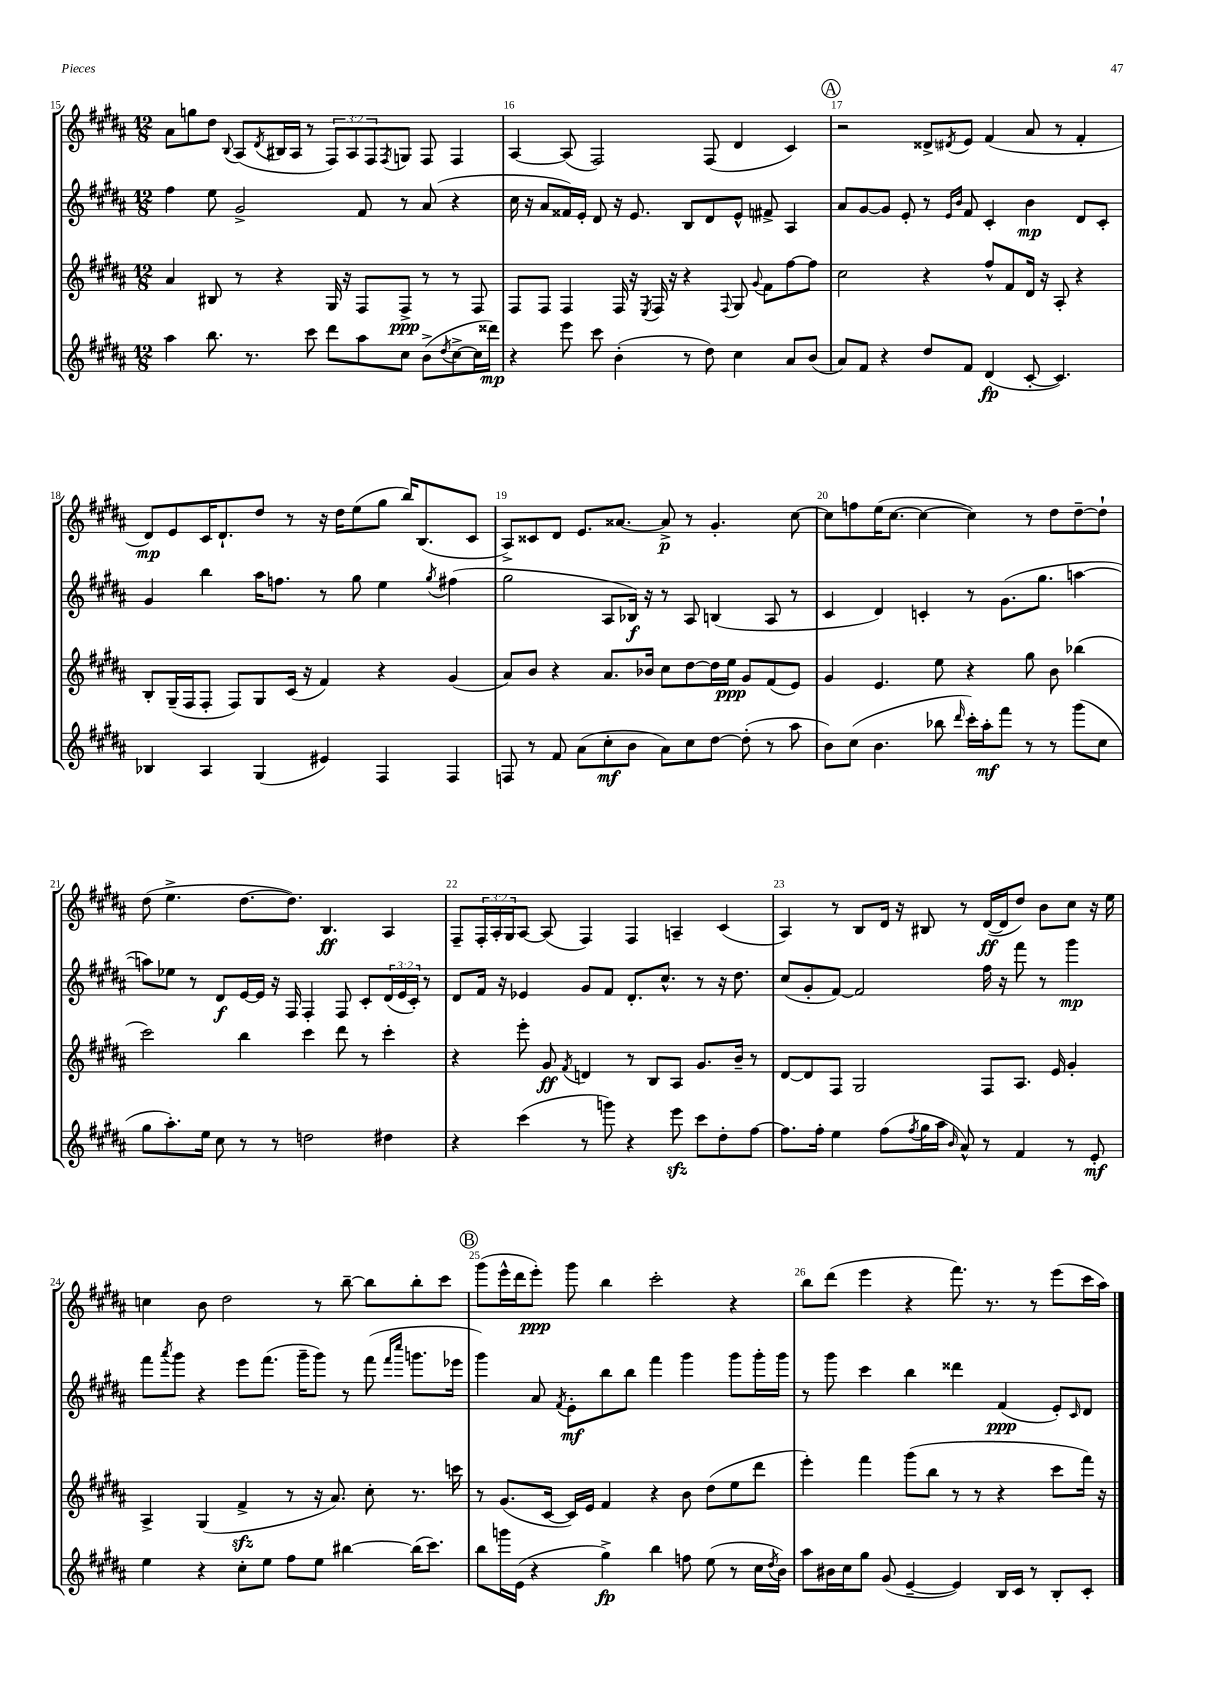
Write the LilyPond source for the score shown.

<<
\new StaffGroup <<
\new Staff = "s0" {
    \clef treble \key b \major \numericTimeSignature \time 12/8 \override Staff.TupletNumber.text = #tuplet-number::calc-fraction-text
    ais'8 g''8 dis''8 \appoggiatura { b8 } ais8( \acciaccatura { dis'8 } bis16 ais16 r8 \tuplet 3/2 { fis8) ais8 fis8 } \acciaccatura { fis8 } g8 fis8 fis4 |
    ais4~ ais8( fis2) fis8( dis'4 cis'4) |
    \mark \markup { \circle "A" } r2 disis'8-> \acciaccatura { dis'8 } e'8 fis'4( ais'8 r8 fis'4-. |
    dis'8\mp) e'8 cis'16 dis'8.-! dis''8 r8 r16 dis''16 e''8( gis''8 b''16) b8.( cis'8 |
    ais8->) cisis'8 dis'8 e'8. aisis'8.~ aisis'8->\p r8 gis'4.-. cis''8~ |
    cis''8 f''8 e''16( cis''8.~ cis''4~ cis''4) r8 dis''8 dis''8~-- dis''8-! |
    dis''8( e''4.-> dis''8.~ dis''8.) b4.\ff ais4 |
    fis8-- \tuplet 3/2 { fis16-. ais16-. gis16 } ais8~ ais8( fis4) fis4 a4-- cis'4( |
    ais4) r8 b8 dis'16 r16 bis8 r8 dis'16~\ff( dis'16 dis''8) b'8 cis''8 r16 e''16 |
    c''4 b'8 dis''2 r8 b''8~-- b''8 b''8-. cis'''8 |
    \mark \markup { \circle "B" } gis'''8( e'''16-^ dis'''16 e'''8-.\ppp) gis'''8 b''4 cis'''2-. r4 |
    b''8 dis'''8( e'''4 r4 fis'''8.) r8. r8 e'''8( cis'''16 ais''16) \bar "|." |
}
\new Staff = "s1" {
    \clef treble \key b \major \numericTimeSignature \time 12/8 \override Staff.TupletNumber.text = #tuplet-number::calc-fraction-text
    fis''4 e''8 gis'2-> fis'8 r8 ais'8( r4 |
    cis''16 r16 ais'8 fisis'16) e'16-. dis'8 r16 e'8. b8 dis'8 e'8-^ fis'8-> ais4 |
    \mark \markup { \circle "A" } ais'8 gis'8~ gis'8 e'8-. r8 \grace { e'16 b'16 } fis'8 cis'4-. b'4\mp dis'8 cis'8-. |
    gis'4 b''4 ais''16 f''8. r8 gis''8 e''4 \acciaccatura { gis''8 } fis''4( |
    gis''2 ais8 bes16\f) r16 r8 ais8 b4( ais8 r8 |
    cis'4 dis'4) c'4-. r8 gis'8.( gis''8. a''4~ |
    a''8) ees''8 r8 dis'8\f e'16~ e'16 r16 fis16 fis4-. fis8 cis'8-. \tuplet 3/2 { dis'16( e'16 cis'16-.) } r8 |
    dis'8 fis'16 r16 ees'4 gis'8 fis'8 dis'8.-. cis''8.-^ r8 r16 dis''8. |
    cis''8( gis'8-. fis'8~) fis'2 fis''16 r16 fis'''8 r8 gis'''4\mp |
    fis'''8 \acciaccatura { ais'''8 } gis'''8 r4 e'''8 fis'''8.( gis'''16-- gis'''8) r8 fis'''8( \grace { fis'''16 cis''''16 } g'''8. ees'''16 |
    \mark \markup { \circle "B" } gis'''4) ais'8 \acciaccatura { fis'8 } e'8-.\mf b''8 b''8 fis'''4 gis'''4 gis'''8 gis'''16-. gis'''16 |
    r8 gis'''8 cis'''4 b''4 disis'''4 fis'4\ppp( e'8-.) \grace { cis'16 } dis'8 \bar "|." |
}
\new Staff = "s2" {
    \clef treble \key b \major \numericTimeSignature \time 12/8
    ais'4 bis8 r8 r4 gis16 r16 fis8 fis8->\ppp r8 r8 fis8 |
    fis8 fis8 fis4 fis16 r16 \acciaccatura { e8 } fis16 r16 r4 \appoggiatura { fis8 } gis8 \appoggiatura { gis'8 } fis'8 fis''8~ fis''8 |
    \mark \markup { \circle "A" } cis''2 r4 fis''8-^ fis'8 dis'16 r16 ais8-. r4 |
    b8-. gis16--( fis16 fis8-. fis8) gis8 cis'16( r16 fis'4) r4 gis'4( |
    ais'8) b'8 r4 ais'8. bes'16 cis''8 dis''8~ dis''16 e''16\ppp gis'8 fis'8( e'8) |
    gis'4 e'4. e''8 r4 gis''8 b'8 bes''4( |
    cis'''2) b''4 cis'''4 dis'''8 r8 cis'''4-. |
    r4 e'''8-. gis'8\ff \acciaccatura { fis'8 } d'4 r8 b8 ais8 gis'8. b'16-- r8 |
    dis'8~ dis'8 fis8 gis2 fis8 ais8. e'16 gis'4-. |
    ais4-> gis4( fis'4->\sfz r8 r16 ais'8.) cis''8-. r8. c'''16 |
    \mark \markup { \circle "B" } r8 gis'8.( cis'16~ cis'16) e'16 fis'4 r4 b'8 dis''8( e''8 dis'''8 |
    e'''4-.) fis'''4 gis'''8( b''8 r8 r8 r4 cis'''8 fis'''16) r16 \bar "|." |
}
\new Staff = "s3" {
    \clef treble \key b \major \numericTimeSignature \time 12/8
    ais''4 b''8. r8. cis'''8 dis'''8 ais''8 cis''8 b'8->( \acciaccatura { dis''8 } cis''8~-> cis''16 disis'''16\mp) |
    r4 e'''8 cis'''8 b'4-.( r8 dis''8) cis''4 ais'8 b'8( |
    \mark \markup { \circle "A" } ais'8) fis'8 r4 dis''8 fis'8 dis'4\fp( cis'8~-. cis'4.) |
    bes4 ais4 gis4( eis'4) fis4 fis4 |
    f8 r8 fis'8 ais'8( cis''8-.\mf b'8 ais'8) cis''8 dis''8~ dis''8-.( r8 ais''8 |
    b'8) cis''8( b'4. bes''8 \grace { dis'''16 } cis'''16-.) ais''16-.\mf fis'''8 r8 r8 gis'''8( cis''8 |
    gis''8 ais''8.-.) e''16 cis''8 r8 r8 d''2 dis''4 |
    r4 cis'''4( r8 g'''8) r4 e'''8\sfz cis'''8 dis''8-. fis''8~ |
    fis''8. fis''16-. e''4 fis''8( \acciaccatura { fis''8 } gis''16 ais''16 \grace { b'16 } ais'8-^) r8 fis'4 r8 e'8-.\mf |
    e''4 r4 cis''8-. e''8 fis''8 e''8 bis''4~ bis''16( cis'''8.) |
    \mark \markup { \circle "B" } b''8 g'''16 e'16( r4 gis''4->\fp) b''4 f''8 e''8( r8 cis''16 \acciaccatura { dis''8 } b'16) |
    ais''8 bis'16 cis''16 gis''8 gis'8( e'4~-- e'4) b16 cis'16 r8 b8-. cis'8-. \bar "|." |
}
>>
>>
\layout { \context { \Score currentBarNumber = #15 \override BarNumber.break-visibility = ##(#f #t #t) barNumberVisibility = #all-bar-numbers-visible } }
